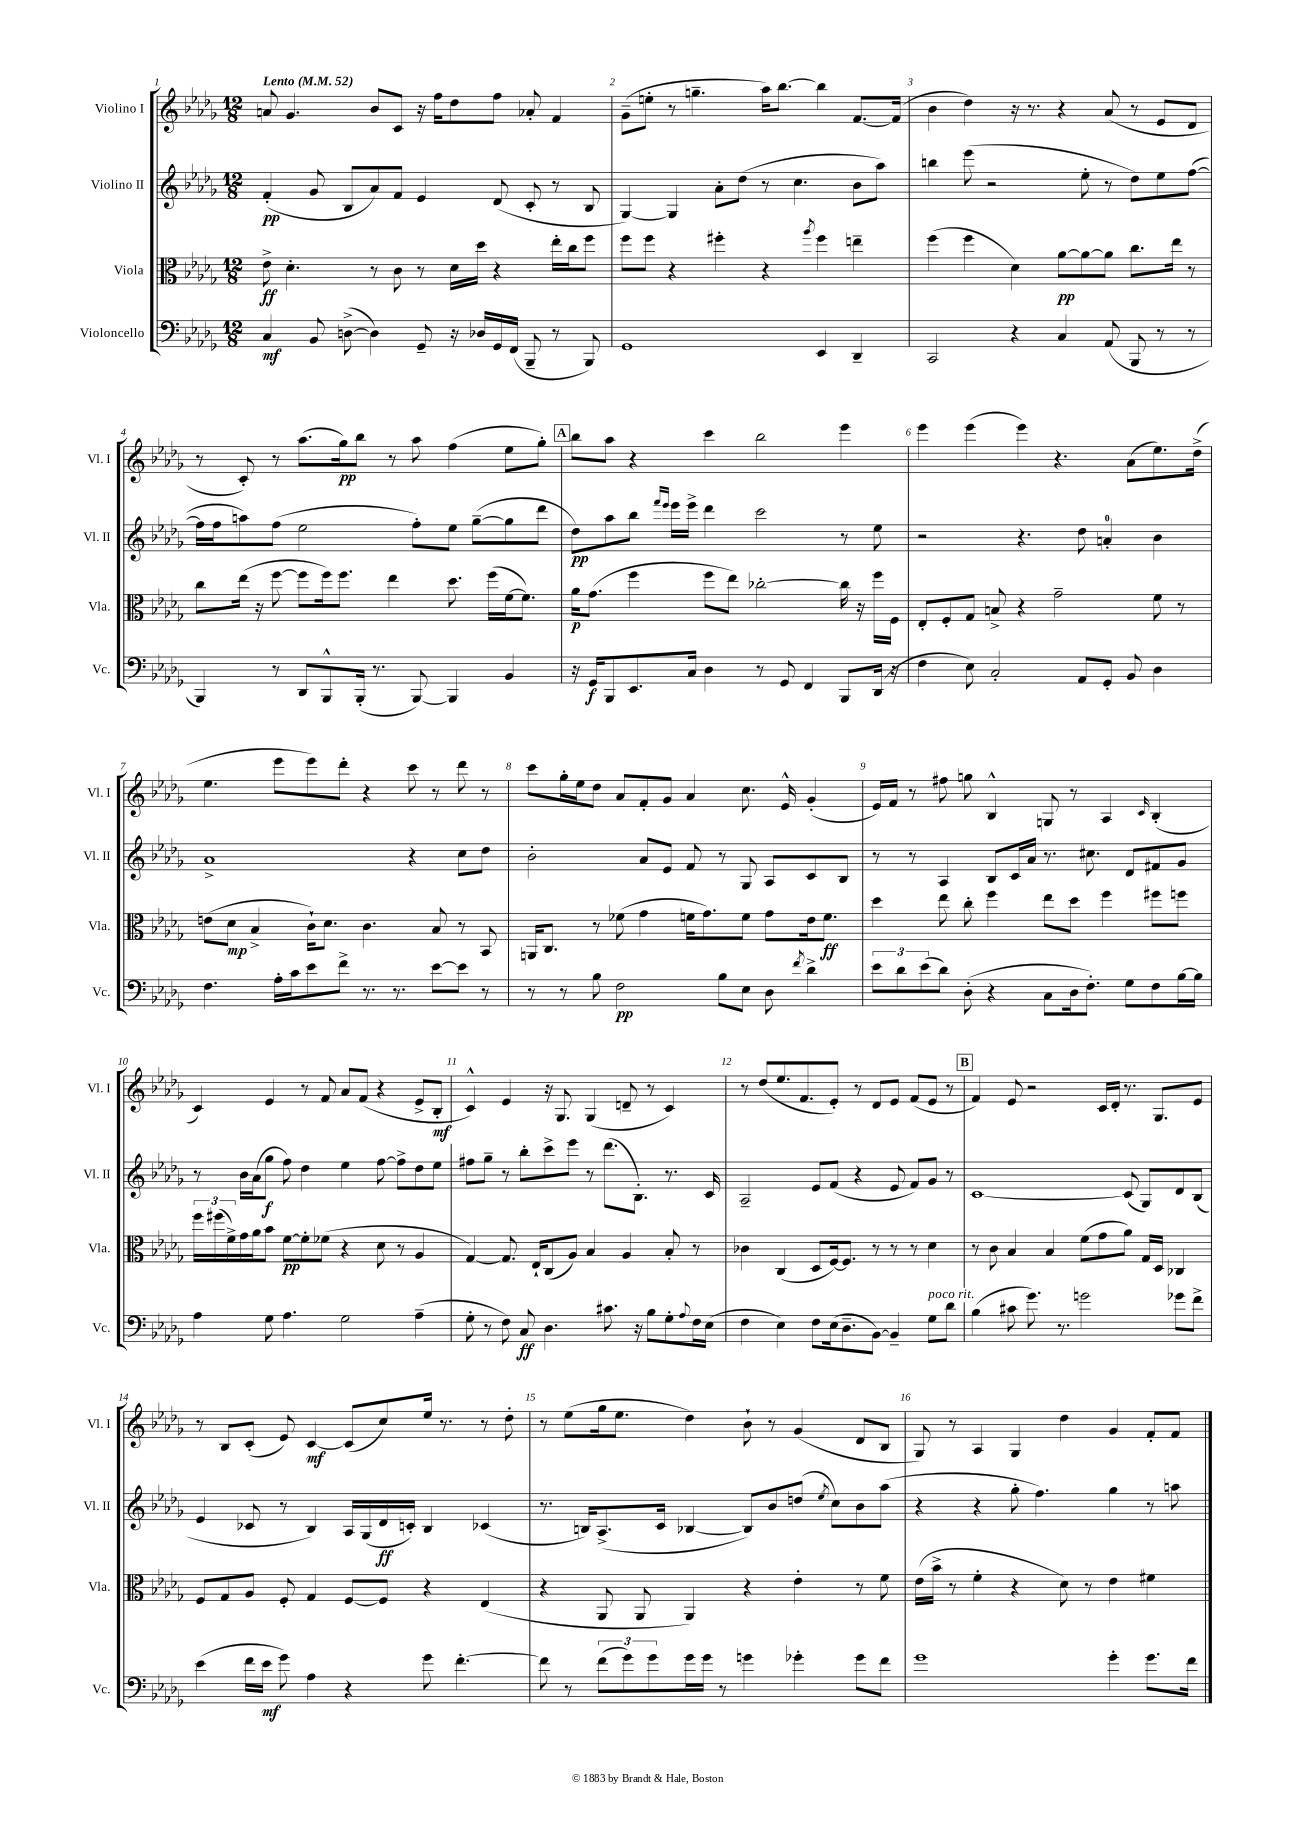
<<
\new StaffGroup <<
\new Staff = "s0" \with { instrumentName = "Violino I" shortInstrumentName = "Vl. I" } {
    \clef treble \key des \major \numericTimeSignature \time 12/8 \tempo "Lento" 4 = 52
    a'8 ges'4. bes'8 c'8 r16 f''16 des''8 f''8 aes'8-. f'4 |
    ges'8--( e''8-. r8 g''4.-- aes''16) bes''8.~ bes''4 f'8.~ f'16( |
    bes'4 des''4) r16 r8. r4 aes'8( r8 ees'8 des'8 |
    r8 c'8-.) r8 aes''8.( ges''16\pp) bes''8 r8 aes''8 f''4( ees''8 ges''8-.) |
    \mark \markup { \box "A" } bes''8 aes''8 r4 c'''4 bes''2 ees'''4 |
    ees'''4 ees'''4( ees'''4) r4. aes'8( ees''8.) des''16->( |
    ees''4. ees'''8 ees'''8) des'''8-. r4 c'''8 r8 des'''8 r8 |
    c'''8 ges''16-. ees''16 des''8 aes'8 f'8-. ges'8 aes'4 c''8. ees'16-^ ges'4-.( |
    ees'16) f'16 r8 fis''8 g''8 bes4-^ g8 r8 aes4 \grace { c'16 } bes4-.( |
    c'4) ees'4 r8 f'8 aes'8 f'8( r4 ees'8-> bes8-.\mf |
    c'4-^) ees'4 r16 ges8. ges4( d'8-- r8 c'4) |
    r8 des''8( ees''8. f'8. ees'8-.) r8 des'8 ees'8 f'8( ees'8 r8 |
    \mark \markup { \box "B" } f'4) ees'8 r2 c'16 des'16-. r8. ges8. ees'8 |
    r8 bes8 c'8-.( ees'8) c'4~\mf c'8( c''8) ees''16 r8. r8 des''8-. |
    r8 ees''8( ges''16 ees''8. des''4) bes'8-! r8 ges'4( des'8 bes8 |
    ges8) r8 aes4 ges4 des''4 ges'4 f'8-. f'8 \bar "|." |
}
\new Staff = "s1" \with { instrumentName = "Violino II" shortInstrumentName = "Vl. II" } {
    \clef treble \key des \major \numericTimeSignature \time 12/8
    f'4-.\pp( ges'8 bes8 aes'8) f'8 ees'4 des'8( c'8-. r8 bes8 |
    ges4~) ges4 aes'8-. des''8( r8 c''4. bes'8 aes''8) |
    b''4 ees'''8( r2 ees''8-. r8 des''8) ees''8 f''8~( |
    f''16 f''16 a''8) f''8( ees''2 f''8-.) ees''8 ges''8~--( ges''8 des'''8 |
    \mark \markup { \box "A" } des''8\pp) aes''8 bes''8 \grace { f'''16 ees'''16 } ees'''16 ees'''16-> des'''4 c'''2 r8 ees''8 |
    r2 r4. des''8 a'4-0-. bes'4 |
    aes'1-> r4 c''8 des''8 |
    bes'2-. aes'8 ees'8 f'8 r8 ges8 aes8 c'8 bes8 |
    r8 r8 aes4 bes8 c'16 aes'16 r8. cis''8. des'8 fis'8 ges'8 |
    r8 bes'16 aes'16( ges''8\f f''8) des''4 ees''4 f''8~ f''8-> des''8 ees''8 |
    fis''8 ges''8-- r8 bes''8-. c'''8-> ees'''8 r8 des'''8.( bes8.-.) r8. c'16 |
    aes2-- ees'8 f'8( r4 ees'8 f'8) ges'8 r8 |
    \mark \markup { \box "B" } c'1~ c'8( ges8) des'8 bes8( |
    ees'4 ces'8 r8 bes4) aes16 ges16( des'16\ff c'16-.) bes4 ces'4( |
    r8. b16) aes8.->( c'16 bes4~ bes8) bes'8 d''8( \acciaccatura { ees''8 } c''8) bes'8 aes''8( |
    r4 r4 ges''8-. f''4.) ges''4 r8 a''8 \bar "|." |
}
\new Staff = "s2" \with { instrumentName = "Viola" shortInstrumentName = "Vla." } {
    \clef alto \key des \major \numericTimeSignature \time 12/8
    ees'8->\ff des'4.-. r8 c'8 r8 des'16 des''16 r4 ees''16-. c''16 f''8 |
    f''8 f''8 r4 fis''4-. r4 \acciaccatura { aes''8 } fis''4 e''4-- |
    f''4( f''4 des'4) aes'8~\pp aes'8~ aes'8 c''8. ees''16 r8 |
    c''8 ees''16( r16 f''8~ f''8 f''16) f''8. ees''4 des''8. f''16( f'16~ f'8.) |
    \mark \markup { \box "A" } aes'16\p ges'8.( f''4 f''8 ees''8) ces''2~-. ces''16 r16 f''16 f16 |
    ees8-. f8-. ges8 b8-> r4 ges'2-- f'8 r8 |
    e'8( des'8\mp bes4-> c'16-!) des'8. c'4. bes8 r8 bes,8 |
    a,16 c8. r8 fes'8( ges'4 f'16 ges'8.) f'8 ges'8 ees'16 f'8.\ff |
    des''4 ees''8 c''8-. f''4 ees''8 des''8 f''4 fis''8 f''8 |
    \tuplet 3/2 { f''16 fis''16( f'16->) } ges'16 aes'16 bes'8 f'8~\pp f'8-. fes'8( r4 des'8 r8 aes4 |
    ges4~) ges8. ees16-! c8( aes8) bes4 aes4 bes8-. r8 |
    ces'4 c4( des8 f16~) f8. r8 r8 r8 des'4 |
    \mark \markup { \box "B" } r8 c'8 bes4 bes4 f'8( ges'8 aes'8) ges16 des16 ces4 |
    f8 ges8 aes8 f8-. ges4 f8~ f8 r4 ees4( |
    r4 aes,8 aes,8 aes,4) r4 ees'4-. r8 f'8 |
    ees'16( bes'16-> r8 f'4-. r4 des'8) r8 ees'4 fis'4 \bar "|." |
}
\new Staff = "s3" \with { instrumentName = "Violoncello" shortInstrumentName = "Vc." } {
    \clef bass \key des \major \numericTimeSignature \time 12/8
    c4\mf bes,8 d8~->( d4) ges,8-- r16 des16 ges,16 f,16( bes,,8-- r8 bes,,8) |
    ges,1 ees,4 des,4-- |
    c,2 r4 c4 aes,8( bes,,8 r8 r8 |
    bes,,4) r8 des,8 bes,,8-^ bes,,16-.( r8. bes,,8~) bes,,4 bes,4 |
    \mark \markup { \box "A" } r16 ges,16\f bes,,8 ees,8. c16 des4 r8 ges,8 f,4 bes,,8 des,16( r16 |
    f4 ees8) c2-. aes,8 ges,8-. bes,8 des4 |
    f4. aes16-. c'16 ees'8 f'8-> r8. r8. ees'8~ ees'8 r8 |
    r8 r8 bes8 f2\pp bes8 ees8 des8 \acciaccatura { f'8 } des'4-> |
    \tuplet 3/2 { ees'8 des'8 ees'8( } des'8) des8-.( r4 c8 des16 f8.-.) ges8 f8 bes16~ bes16 |
    aes4 ges8 aes4. ges2 aes4--( |
    ges8-. r8 f8) c8\ff des4. cis'8. r16 bes8 ges8-. \appoggiatura { aes8 } f16 ees16( |
    f4 ees4) f8 ees16( des8.-- bes,8~) bes,4-- ges8^\markup { \italic "poco rit." } des'8 |
    \mark \markup { \box "B" } bes4( cis'8 ges'8.) r8. g'2 ges'8 f'8-> |
    ees'4( f'16 ees'16\mf ges'8) aes4 r4 ges'8 f'4.~-. |
    f'8 r8 \tuplet 3/2 { f'8( ges'8) ges'8 } ges'16 ges'16 r8 g'4 ges'4-. ges'8 f'8 |
    ges'1 ges'4-. ges'8. f'16 \bar "|." |
}
>>
>>
\layout { \context { \Score \override BarNumber.break-visibility = ##(#f #t #t) barNumberVisibility = #all-bar-numbers-visible } }
